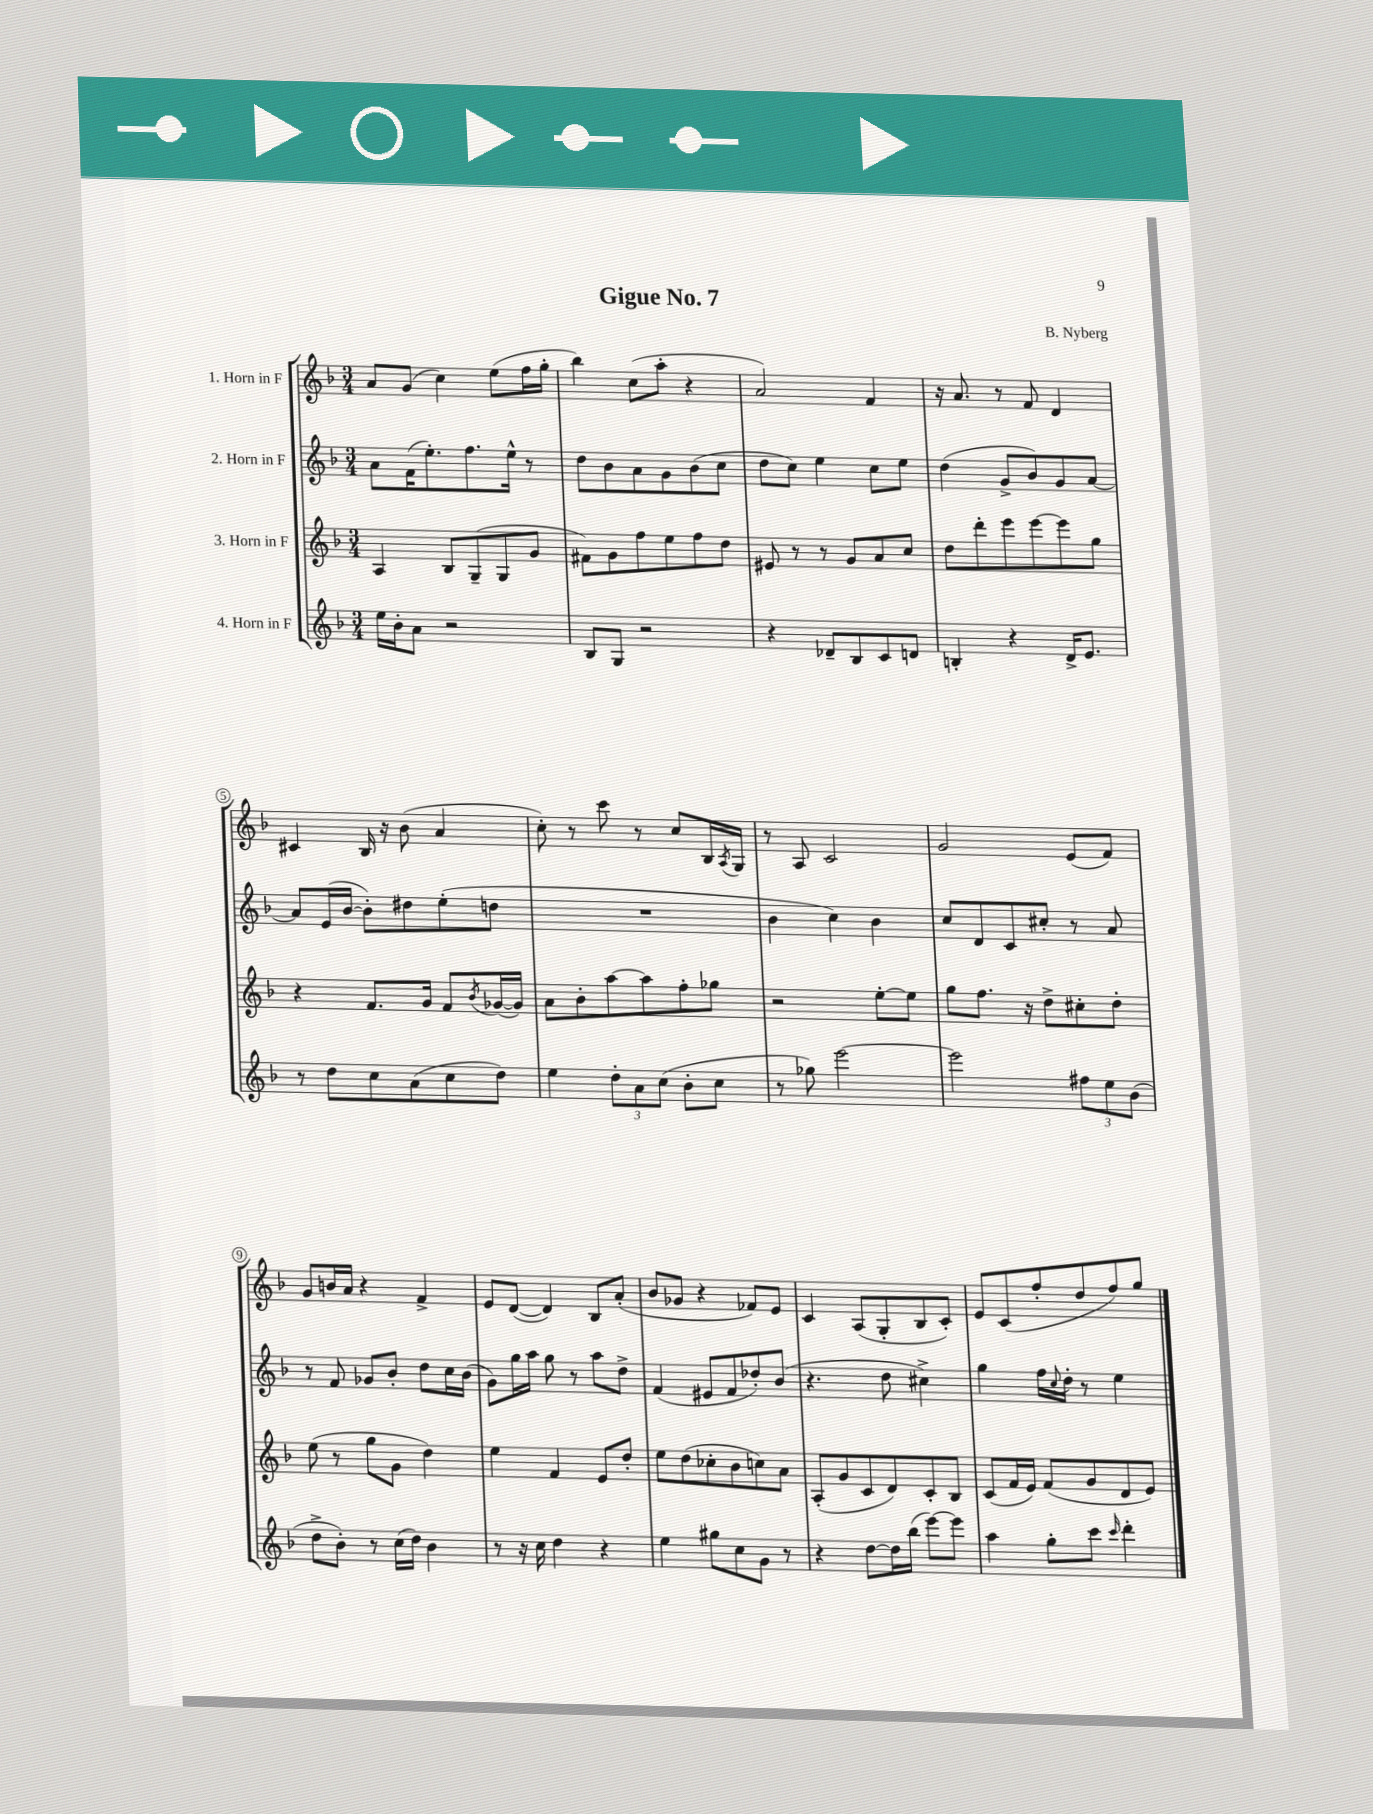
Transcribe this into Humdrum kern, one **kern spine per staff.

**kern	**kern	**kern	**kern
*staff4	*staff3	*staff2	*staff1
*clefG2	*clefG2	*clefG2	*clefG2
*k[b-]	*k[b-]	*k[b-]	*k[b-]
*M3/4	*M3/4	*M3/4	*M3/4
16ee	4A	8a	8a
16b-'	.	.	.
8a	.	(16f	(8g
.	.	8.ee')	.
2r	8B-	.	4cc)
.	(8G~	8.ff	.
.	8G	.	(8ee
.	.	16ee^^	.
.	8g	8r	16ff
.	.	.	16gg'
=	=	=	=
8B-	8f#)	8dd	4bb-)
8G	8g	8b-	.
2r	8ff	8a	(8cc
.	8ee	8g	8aa'
.	8ff	(8b-	4r
.	8dd	8cc	.
=	=	=	=
4r	8e#	8dd	2a)
.	8r	8cc)	.
8d-~	8r	4ee	.
8B-	8g	.	.
8c	8a	8cc	4f
8d	8cc	8ee	.
=	=	=	=
4B'	8dd	(4dd	16r
.	.	.	8.a
.	8ddd'	.	.
4r	8eee	8g^	8r
.	[8eee	8b-)	8f
16d^	8eee]	8g	4d
8.e	.	.	.
.	8gg	[8a	.
=	=	=	=
8r	4r	8a]	4c#
8dd	.	(16e	.
.	.	[16b-	.
8cc	8.f	8b-'])	16B-
.	.	.	16r
(8a	.	8dd#	(8b-
.	16g	.	.
8cc	8f	(8ee'	4a
.	8qb-	.	.
8dd)	([16g-	8dd	.
.	16g-])	.	.
=	=	=	=
4ee	8a	2.r	8cc')
.	8b-'	.	8r
12dd'	[8aa	.	8ccc
12a	.	.	.
.	8aa]	.	8r
(12cc	.	.	.
8b-'	8ff'	.	8cc
8cc	8gg-	.	16B-
.	.	.	8qA
.	.	.	16G
=	=	=	=
8r	2r	4b-	8r
8gg-)	.	.	8A
[2eee	.	4cc)	2c
.	[8ee'	4b-	.
.	8ee]	.	.
=	=	=	=
2eee]	8gg	8cc	2g
.	8.ff	8d	.
.	.	8c	.
.	16r	.	.
.	8dd^	8cc#'	.
12ff#	8cc#'	8r	(8e
12ee	.	.	.
.	8dd'	8a	8f)
(12b-	.	.	.
=	=	=	=
8dd^	(8ee	8r	8g
8b-')	8r	8f	16b
.	.	.	16a
8r	8gg	8g-	4r
(16cc	8g	8b-'	.
16dd)	.	.	.
4b-	4dd)	8dd	4f^
.	.	16cc	.
.	.	(16b-	.
=	=	=	=
8r	4ee	8g)	8e
16r	.	16gg	([8d
16cc	.	16aa	.
4dd	4f	8gg	4d])
.	.	8r	.
4r	8e	8aa	8B-
.	8dd'	8dd^	(8a'
=	=	=	=
4ee	8ee	(4f	8b-
.	(8dd	.	8g-
8gg#	8cc-'	8e#	4r
8cc	8b-	8f	.
8g	8cc)	8dd-')	8f-)
8r	8a	(8b-	8e
=	=	=	=
4r	(8A'	4.r	4c
.	8g	.	.
[8dd	8c	.	(8A
16dd]	8d)	8dd	8G'
(16bb-	.	.	.
[8eee)	8c'	4cc#^)	8B-
8eee]	8B-	.	8c')
=	=	=	=
4aa	(8c	4gg	8e
.	16f	.	(8c
.	16e)	.	.
8gg'	(8f	16ff	8ff'
.	.	8qqcc	.
.	.	16dd'	.
8ccc	8g	8r	8dd
16qqccc	.	.	.
4ddd'	8d	4ee	8ff)
.	8e)	.	8gg
==	==	==	==
*-	*-	*-	*-
